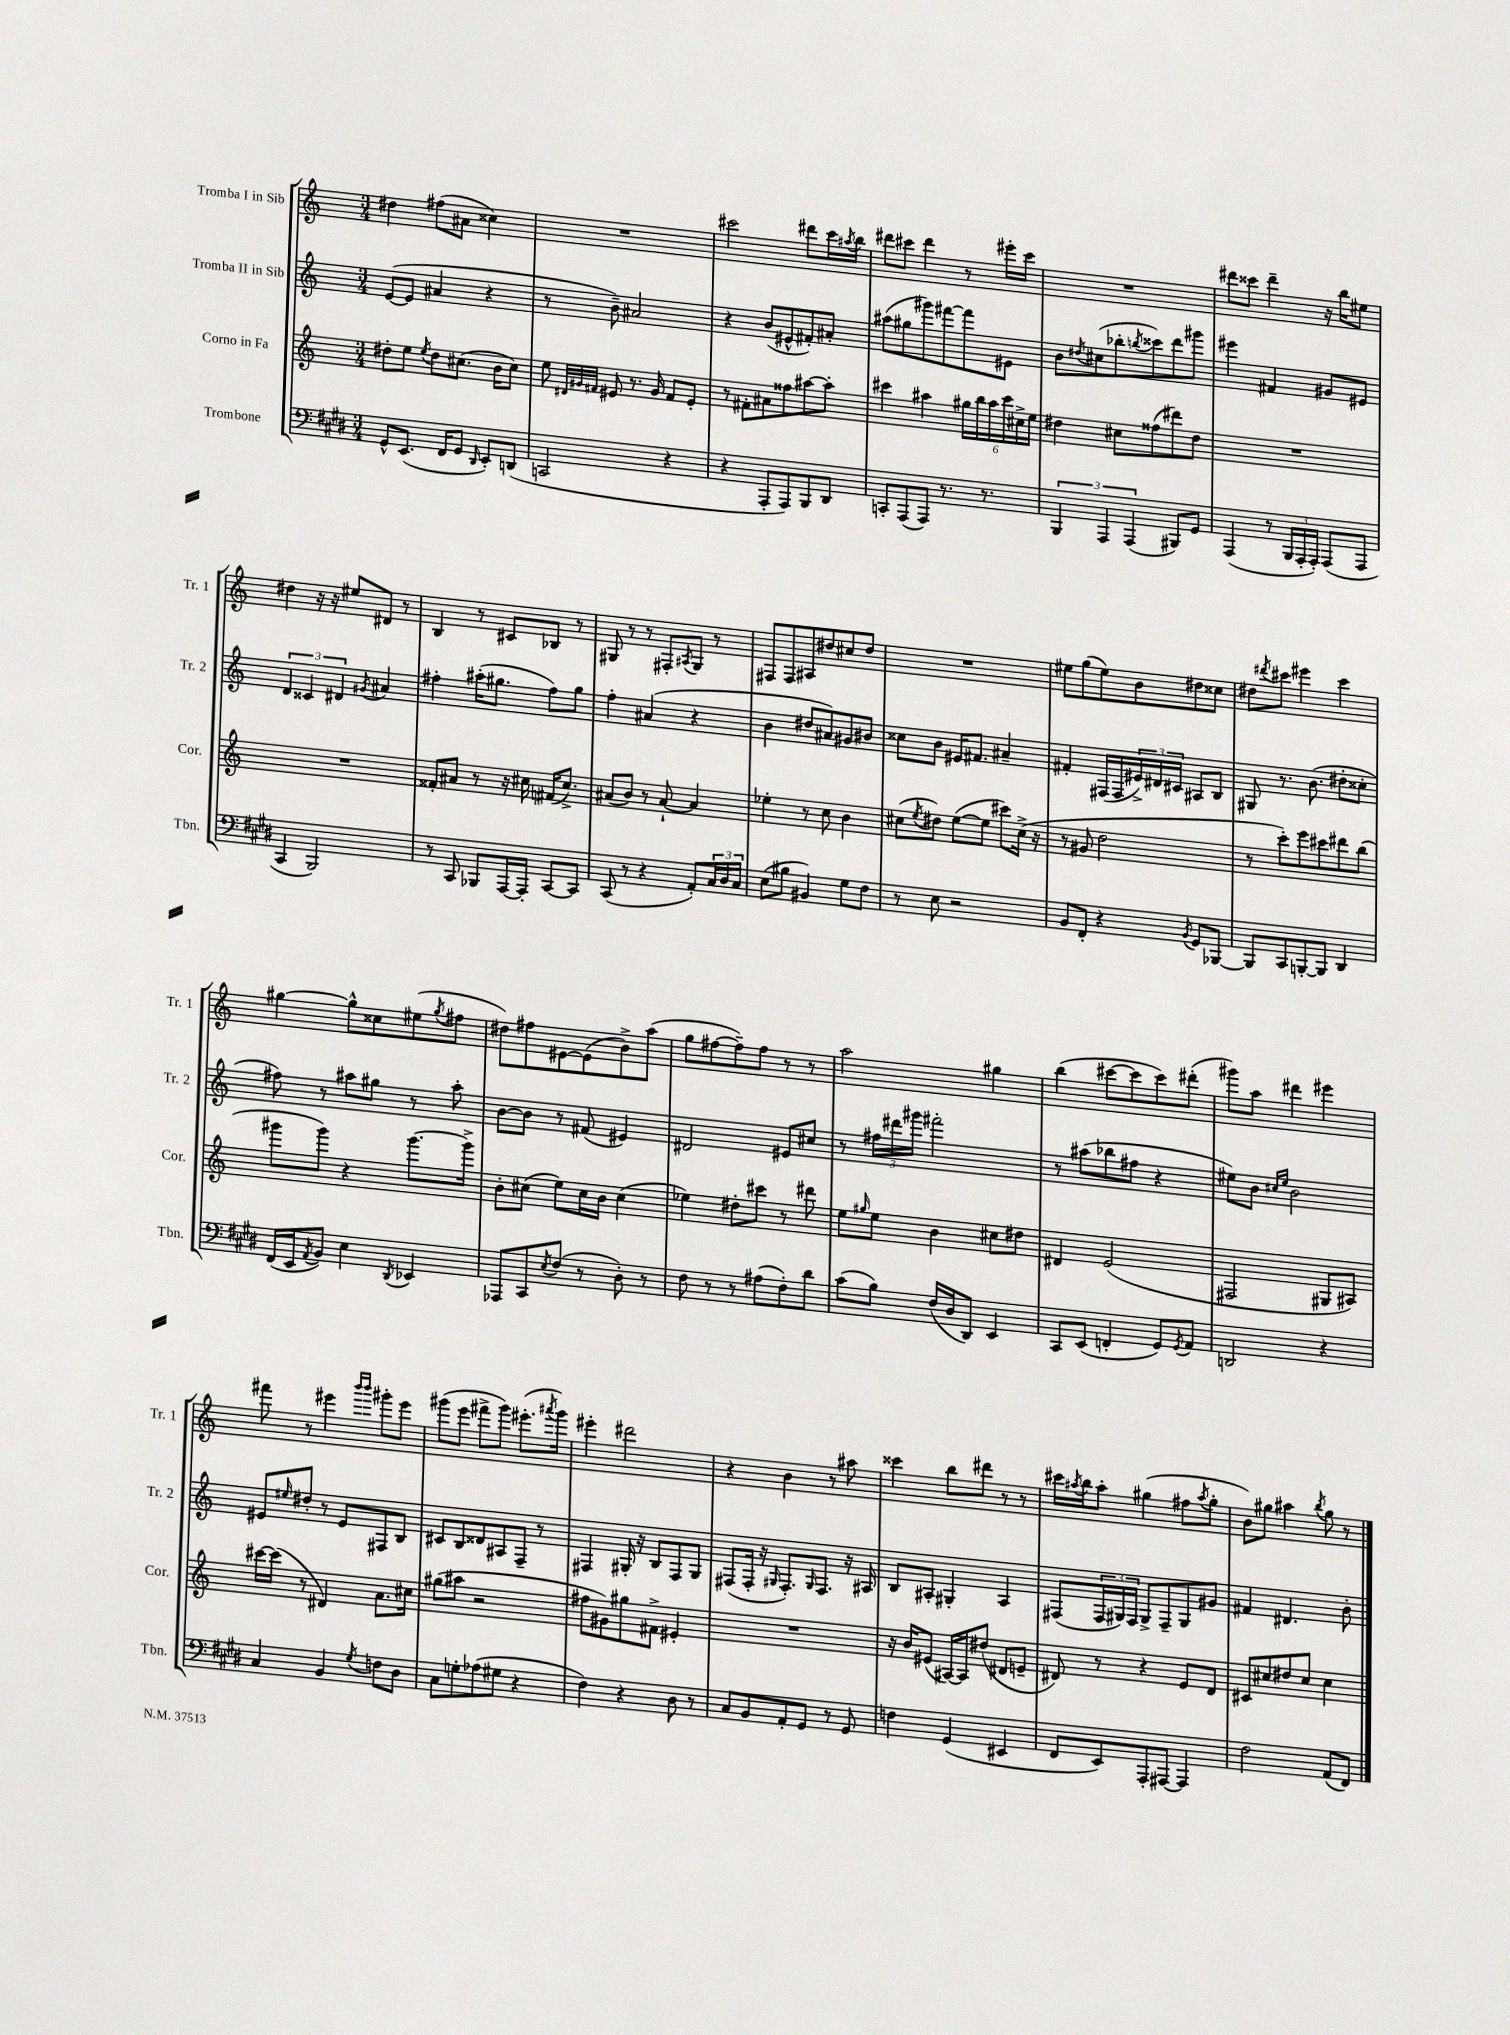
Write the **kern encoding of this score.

**kern	**kern	**kern	**kern
*staff4	*staff3	*staff2	*staff1
*clefF4	*clefG2	*clefG2	*clefG2
*k[f#c#g#d#]	*k[]	*k[]	*k[]
*M3/4	*M3/4	*M3/4	*M3/4
8GG#^^	8dd#'	([8e	4dd#
(8.EE	8ee	8e]	.
.	8qee	.	.
.	8dd#	4a#	(8ff#
16FF#	.	.	.
8GG#	(8.cc#	.	8a#
16qqDD#	.	.	.
8EE')	.	4r	4cc##)
.	16b	.	.
(8DD	8cc#)	.	.
=	=	=	=
2CC	8ee	8r	2.r
.	32qqd#	.	.
.	32qqg#	.	.
.	32qqf#	.	.
.	8e#	8b~)	.
.	8.r	2a#	.
.	16g#	.	.
4r	8f#	.	.
.	8e#'	.	.
=	=	=	=
4r	8r	4r	2ccc#
.	8f#'	.	.
8AAA'	8a#	(8b	.
8AAA)	8ff##	8e#^^	.
8BBB	[8aa#	8f#')	8ddd#
8DD#	8aa#']	8a#'	16ccc#
.	.	.	8qaa#
.	.	.	16bb
=	=	=	=
8CC'	4ccc#	(8aa#	8ddd#
(8AAA	.	8gg#	8ccc#
8AAA)	4aa#	8ggg#)	4ddd#
8.r	.	[8fff#	.
.	24gg#	8fff#]	8r
.	24bb	.	.
8.r	.	.	.
.	24aa#	.	.
.	24ccc#	8e#	16eee#'
.	24cc#^	.	.
.	.	.	16ccc#
.	24ee	.	.
=	=	=	=
6BBB	4dd#	8b	2.r
.	.	8qdd#	.
.	.	(8cc#	.
6AAA	.	.	.
.	8cc#	8bb-'	.
(6AAA	.	.	.
.	.	8qbb	.
.	(8ff##	8ccc##)	.
8BBB#)	8ddd#)	8ddd	.
8GG#	8dd#	8ggg#	.
=	=	=	=
(4AAA	2.r	4eee#	8ddd#
.	.	.	8ccc##
8r	.	4f#	4ddd#~
24BBB	.	.	.
24AAA'	.	.	.
24AAA')	.	.	.
(8AAA	.	8g#	16r
.	.	.	16bb
8AAA	.	8e#	8ee#
=	=	=	=
4CC#	2.r	6d	4dd#
.	.	6c##	.
2BBB)	.	.	16r
.	.	.	16r
.	.	6d#	.
.	.	.	8ee#
.	.	8qg#	.
.	.	4a#	8d#
.	.	.	8r
=	=	=	=
8r	8f##'	4ff#'	4B
8CC#	8a#	.	.
8BBB-	8r	(16aa#'	8r
.	.	8.gg#	.
[16AAA	16r	.	8c#
16AAA']	16cc#	.	.
[8CC#	(16f#	8ff#)	8B-
.	8.cc#^)	.	.
8CC#]	.	8gg#	8r
=	=	=	=
(8CC#	(8a#	4ff'	8G#
8r	8b)	.	8r
4r	8r	(4a#	8r
.	[8a#`	.	8F#'
.	.	.	8qA#
8AA')	4a#]	4r	8G#
24C#	.	.	8r
24D#	.	.	.
24C#	.	.	.
=	=	=	=
(8E	4ee-'	4b	8F#
8B#	.	.	8F#
4BB#)	8r	8dd#	8A#
.	8cc	8a#)	8dd#
8G#	4b	8g#	8cc#
8F#	.	8b#	8dd#
=	=	=	=
8r	(8cc#	8cc##	2.r
.	8qee	.	.
8E	8dd#)	8b	.
2r	([8ee	16e#	.
.	.	8.f#	.
.	8ee]	.	.
.	8ccc#)	4a#~	.
.	(16cc#^	.	.
.	16r	.	.
=	=	=	=
8BB	8r	4f#'	8ee#
8FF#'	8g#	.	(8gg
4r	2dd	(16F#	8ee#)
.	.	16F#	.
.	.	24e#^)	8b
.	.	24d#	.
.	.	24c#	.
8qBB	.	.	.
8GG#	.	8A#	8dd#
[8BBB-	.	8B	8cc##
=	=	=	=
8BBB-]	8r	8G#	8dd#
.	.	.	8qddd#
8CC#	8ccc')	8.r	8ccc#
[8BBB'	8eee	.	4eee#
.	.	(8.b	.
8BBB]	8ccc#	.	.
4DD#	8ddd#	8dd#'	4ccc#
.	(8bb	8cc##'	.
=	=	=	=
(16FF#	8ggg#	8ff#)	[4gg#
16EE	.	.	.
8qAA	.	.	.
8BB)	8ggg#)	8r	.
4E	4r	8aa#	8gg#^^]
.	.	8gg#	8cc##
8qDD#	.	.	.
4EE-	[8.ggg#	8r	(8ee#
.	.	.	8qgg#
.	.	8aa#'	8ff#
.	16ggg#^]	.	.
=	=	=	=
8AAA-	8b'	[8b	8dd#)
8CC#	(8cc#	8b]	8ff#
8qE	.	.	.
(8F#	8ee)	8r	[8e#
8r	16cc#	(8f#	(8e#]
.	16b	.	.
8D#')	(4cc#	4e#)	8b^)
8r	.	.	(8aa
=	=	=	=
8F#	4ee-)	2d#	8gg
8r	.	.	[8ff#
8r	8dd#'	.	8ff#~])
(8A#	8ccc#	.	8ff#
8F#')	8r	8e#	8r
8d#	8ddd#	8cc#	8r
=	=	=	=
(8c#	8ee	8r	2aa
.	16qqgg#	.	.
8B)	8ee	24ff#	.
.	.	24ddd#	.
.	.	24ggg#	.
(16F#	4b	2fff#'	.
16D#	.	.	.
8DD#)	.	.	.
4EE	8cc#	.	4gg#
.	8dd#	.	.
=	=	=	=
8CC#	4d#	8r	(4bb
(8EE	.	(8aa#	.
4FF'	(2e	8bb-	[8ccc#
.	.	8ff#	8ccc#]
8GG#)	.	4r	8ccc#)
8qGG#	.	.	.
8AA	.	.	(8ddd#'
=	=	=	=
2DD	2F#	8ee#)	8ggg#)
.	.	8b	8aa
.	.	16qqcc#	.
.	.	16qqee#	.
.	.	2b	4ddd#
4r	8G#	.	4eee#
.	8A#)	.	.
=	=	=	=
4C#	[16ccc#	8e#	8fff#
.	(16ccc#]	.	.
.	.	16qqee#	.
.	8r	8dd#'	8r
4BB	4d#)	8r	4eee#
.	.	8e#	.
.	.	.	16qqbbb
8qG#	.	.	16qqbbb
8F	8.a	8F#	8ggg#'
8D#	.	8B	8eee#
.	16cc#	.	.
=	=	=	=
8C#	(8gg#	8c#	(8ggg#
8G'	8aa#	8B	8eee
(8A-	2r	8d##	8fff#^
8G#	.	8A#	8ggg#)
4r	.	8F~	(8.eee#'
.	.	8r	.
.	.	.	8qaaa#
.	.	.	16ggg#)
=	=	=	=
4F#)	8ff#	4F#	4eee#'
.	8g#)	.	.
4r	8gg#	16G#'	2ddd#
.	.	16r	.
.	8f#^	8B	.
8D#	4e#'	8F#	.
8r	.	8G#	.
=	=	=	=
8C#	2.r	(8F#	4r
8BB	.	16F#'	.
.	.	16r	.
.	.	16qqG#	.
8AA'	.	8.F#')	4b
8GG#	.	.	.
.	.	16qqG#	.
.	.	8.F#	.
8r	.	.	8r
8GG#	.	16r	8aa#
.	.	16A#	.
=	=	=	=
4F	16r	8B	4ccc##
.	16b	.	.
.	(8e#	8A#'	.
(4GG#	[16A#)	4G#'	8bb
.	16A#]	.	.
.	(8dd#	.	8ddd#
4EE#	8d#	4A#	8r
.	8e~	.	8r
=	=	=	=
8FF#	8d#)	(8F#	16ccc#
.	.	.	8qaa#
.	.	.	16bb
8EE)	8r	24F#	8aa#'
.	.	24G#)	.
.	.	24F#	.
8AAA'	4r	8G#^	(4gg#
[8AAA#	.	8F#~	.
4AAA#]	8e	8G#	8ff#
.	.	.	8qaa#
.	8d#	8g#	8gg#'
=	=	=	=
2F#	8c#	4f#	8b)
.	8cc#	.	8gg#
.	8dd#	4.d#	4aa#
.	8cc#	.	.
.	.	.	8qbb
(8AA	4cc#	.	8gg#
8FF#)	.	8b'	8r
==	==	==	==
*-	*-	*-	*-
